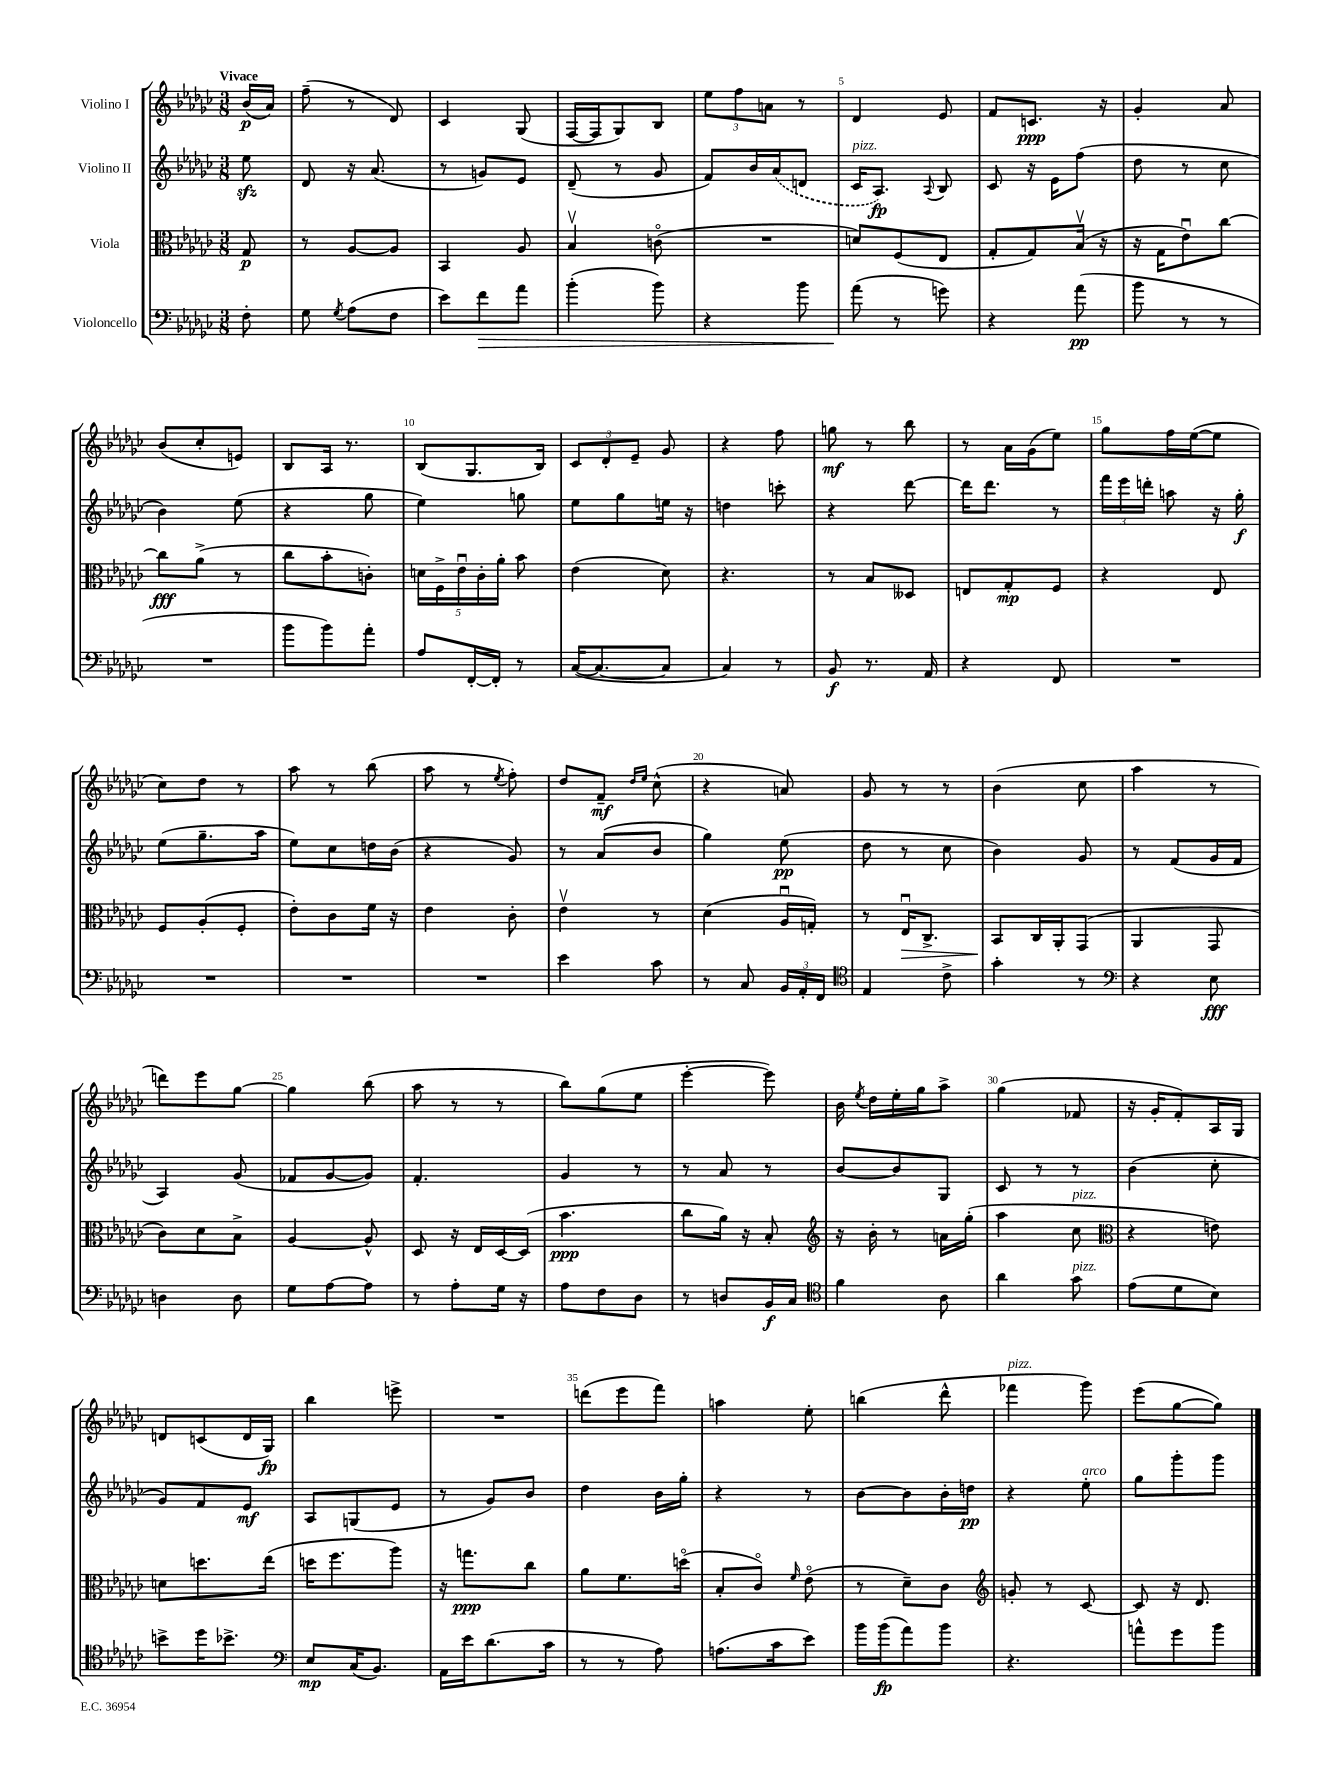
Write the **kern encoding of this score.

**kern	**dynam	**kern	**dynam	**kern	**dynam	**kern	**dynam
*part4	*part4	*part3	*part3	*part2	*part2	*part1	*part1
*staff4	*staff4	*staff3	*staff3	*staff2	*staff2	*staff1	*staff1
*I"Violoncello	*	*I"Viola	*	*I"Violino II	*	*I"Violino I	*
*clefF4	*	*clefC3	*	*clefG2	*	*clefG2	*
*k[b-e-a-d-g-c-]	*	*k[b-e-a-d-g-c-]	*	*k[b-e-a-d-g-c-]	*	*k[b-e-a-d-g-c-]	*
*M3/8	*	*M3/8	*	*M3/8	*	*M3/8	*
=	=	=	=	=	=	=	=
!	!	!	!	!	!	!LO:TX:a:B:t=Vivace	!
8F'\	.	8G-/	p	8ee-zz\	.	(16b-/LL	p
.	.	.	.	.	.	16a-/JJ)	.
=1	=1	=1	=1	=1	=1	=1	=1
8G-\	.	8r	.	8d-/	.	(8ff~\	.
8qG-/	.	.	.	.	.	.	.
(8A-\L	.	[8A-/L	.	16r	.	8r	.
.	.	.	.	(8.a-/	.	.	.
8F\J	.	8A-/J]	.	.	.	8d-/)	.
=2	=2	=2	=2	=2	=2	=2	=2
8e-\L)	.	4BB-/	.	8r	.	4c-/	.
!	!LO:HP:b	!	!	!	!	!	!
8f\	>	.	.	8gn/L)	.	.	.
8a-\J	.	8A-/	.	8e-/J	.	(8G-/	.
=3	=3	=3	=3	=3	=3	=3	=3
(4b-'\	.	4B-v/	.	(8d-~/	.	[16F/LL	.
.	.	.	.	.	.	16F/J]	.
.	.	.	.	8r	.	8G-/)	.
8b-\)	.	(8cn\	.	8g-/	.	8B-/J	.
=4	=4	=4	=4	=4	=4	=4	=4
4r	.	4.r	.	8f/L)	.	12ee-\L	.
.	.	.	.	.	.	12ff\	.
.	.	.	.	16b-/L	.	.	.
.	.	.	.	.	.	12an\J	.
.	.	.	.	(16a-/J	.	.	.
8b-\	.	.	.	8dn/J	.	8r	.
=5	=5	=5	=5	=5	=5	=5	=5
!	!	!	!	!LO:TX:a:i:t=pizz.	!	!	!
(8a-\	.	8dn/L)	.	16c-/KL	.	4d-/	.
.	.	.	.	8.A-/J)	fp	.	.
8r	]	(8F/	.	.	.	.	.
.	.	.	.	8qqA-/	.	.	.
8gn\)	.	8E-/J	.	8B-/	.	8e-/	.
=6	=6	=6	=6	=6	=6	=6	=6
4r	.	8G-'/L	.	8c-/	.	8f/L	.
.	.	8G-/)	.	16r	.	8.cn/J	ppp
.	.	.	.	16e-\KL	.	.	.
(8a-\	pp	(16B-v/Jk	.	(8ff\J	.	.	.
.	.	16r	.	.	.	16r	.
=7	=7	=7	=7	=7	=7	=7	=7
8b-\	.	16r	.	8dd-\	.	4g-'/	.
.	.	16G-\KL	.	.	.	.	.
8r	.	8e-u\)	.	8r	.	.	.
8r	.	[8cc-\J	.	8cc-\	.	8a-/	.
!!LO:LB:g=z
=8	=8	=8	=8	=8	=8	=8	=8
4.r	.	8cc-\L]	fff	4b-\)	.	(8b-/L	.
.	.	(8a-^\J	.	.	.	8cc-'/	.
.	.	8r	.	(8ee-\	.	8en/J)	.
=9	=9	=9	=9	=9	=9	=9	=9
8b-\L	.	8cc-\L	.	4r	.	8B-/L	.
8b-\)	.	8b-'\	.	.	.	16A-/Jk	.
.	.	.	.	.	.	8.r	.
8a-'\J	.	8cn'\J)	.	8gg-\	.	.	.
=10	=10	=10	=10	=10	=10	=10	=10
8A-/L	.	20dn\LL	.	4ee-\)	.	(8B-/L	.
.	.	20F^\	.	.	.	.	.
.	.	20e-u\	.	.	.	.	.
[16FF'/L	.	.	.	.	.	8.G-/	.
.	.	20c-'\	.	.	.	.	.
16FF'/JJ]	.	.	.	.	.	.	.
.	.	20a-'\JJ	.	.	.	.	.
8r	.	8b-\	.	8ggn\	.	.	.
.	.	.	.	.	.	16B-/Jk)	.
=11	=11	=11	=11	=11	=11	=11	=11
([16C-/KL	.	(4e-\	.	8ee-\L	.	12c-/L	.
8.C-/_	.	.	.	.	.	.	.
.	.	.	.	.	.	12d-'/	.
.	.	.	.	8gg-\	.	.	.
.	.	.	.	.	.	12e-~/J	.
8C-/J]	.	8d-\)	.	16een\Jk	.	8g-/	.
.	.	.	.	16r	.	.	.
=12	=12	=12	=12	=12	=12	=12	=12
4C-/)	.	4.r	.	4ddn\	.	4r	.
8r	.	.	.	8cccn'\	.	8ff\	.
=13	=13	=13	=13	=13	=13	=13	=13
8BB-/	f	8r	.	4r	.	8ggn\	mf
8.r	.	8B-/L	.	.	.	8r	.
.	.	8D--X/J	.	[8ddd-\	.	8bb-\	.
16AA-/	.	.	.	.	.	.	.
=14	=14	=14	=14	=14	=14	=14	=14
4r	.	8En/L	.	16ddd-\KL]	.	8r	.
.	.	.	.	8.ddd-\J	.	.	.
.	.	8G-'/	mp	.	.	16a-\LL	.
.	.	.	.	.	.	(16g-\J	.
8FF/	.	8F/J	.	8r	.	8ee-\J)	.
=15	=15	=15	=15	=15	=15	=15	=15
4.r	.	4r	.	24fff\LL	.	8gg-\L	.
.	.	.	.	24eee-\	.	.	.
.	.	.	.	24dddn'\JJ	.	.	.
.	.	.	.	8aan\	.	16ff\L	.
.	.	.	.	.	.	([16ee-\J	.
.	.	8E-/	.	16r	.	8ee-\J]	.
.	.	.	.	16gg-'\	f	.	.
!!LO:LB:g=z
=16	=16	=16	=16	=16	=16	=16	=16
4.r	.	8F/L	.	(8ee-\L	.	8cc-\L)	.
.	.	(8A-'/	.	8.gg-~\	.	8dd-\J	.
.	.	8F'/J	.	.	.	8r	.
.	.	.	.	16aa-\Jk	.	.	.
=17	=17	=17	=17	=17	=17	=17	=17
4.r	.	8e-'\L)	.	8ee-\L)	.	8aa-\	.
.	.	8c-\	.	8cc-\	.	8r	.
.	.	16f\Jk	.	16ddn\L	.	(8bb-\	.
.	.	16r	.	(16b-\JJ	.	.	.
=18	=18	=18	=18	=18	=18	=18	=18
4.r	.	4e-\	.	4r	.	8aa-\	.
.	.	.	.	.	.	8r	.
.	.	.	.	.	.	8qee-/	.
.	.	8c-'\	.	8g-/)	.	8ff'\)	.
=19	=19	=19	=19	=19	=19	=19	=19
4e-\	.	4e-v\	.	8r	.	8dd-/L	.
.	.	.	.	(8a-/L	.	8f~/J	mf
.	.	.	.	.	.	16qqdd-/LL	.
.	.	.	.	.	.	16qqee-/JJ	.
8c-\	.	8r	.	8b-/J	.	(8cc-^^\	.
=20	=20	=20	=20	=20	=20	=20	=20
8r	.	(4d-\	.	4gg-\)	.	4r	.
8C-/	.	.	.	.	.	.	.
24BB-/LL	.	16A-u/LL	.	(8ee-\	pp	8an/)	.
24AA-'/	.	.	.	.	.	.	.
.	.	16Gn'/JJ)	.	.	.	.	.
24FF/JJ	.	.	.	.	.	.	.
=21	=21	=21	=21	=21	=21	=21	=21
*clefC4	*	*	*	*	*	*	*
4E-/	.	8r	.	8dd-\	.	8g-/	.
!	!	!	!LO:HP:b	!	!	!	!
.	.	16E-u/KL	>	8r	.	8r	.
.	.	8.C-^/J	.	.	.	.	.
8c-^\	.	.	.	8cc-\	.	8r	.
=22	=22	=22	=22	=22	=22	=22	=22
4g-'\	.	8BB-/L	.	4b-\)	.	(4b-\	.
.	.	16C-/L	]	.	.	.	.
.	.	16AA-'/J	.	.	.	.	.
8r	.	(8GG-/J	.	8g-/	.	8cc-\	.
=23	=23	=23	=23	=23	=23	=23	=23
*clefF4	*	*	*	*	*	*	*
4r	.	4AA-/	.	8r	.	4aa-\	.
.	.	.	.	(8f/L	.	.	.
8E-\	fff	8GG-/	.	16g-/L	.	8r	.
.	.	.	.	16f/JJ	.	.	.
!!LO:LB:g=z
=24	=24	=24	=24	=24	=24	=24	=24
4Dn\	.	8c-\L)	.	4A-/)	.	8dddn\L)	.
.	.	8d-\	.	.	.	8eee-\	.
8D\	.	8B-^\J	.	(8g-/	.	[8gg-\J	.
=25	=25	=25	=25	=25	=25	=25	=25
8G-\L	.	[4A-/	.	8f-X/L	.	4gg-\]	.
[8A-\	.	.	.	[8g-/	.	.	.
8A-\J]	.	8A-^^/]	.	8g-/J])	.	(8bb-\	.
=26	=26	=26	=26	=26	=26	=26	=26
8r	.	8D-/	.	4.f'/	.	8aa-\	.
8A-'\L	.	16r	.	.	.	8r	.
.	.	16E-/LL	.	.	.	.	.
16G-\Jk	.	[16D-/	.	.	.	8r	.
16r	.	(16D-/JJ]	.	.	.	.	.
=27	=27	=27	=27	=27	=27	=27	=27
8A-\L	.	4.b-\	ppp	4g-/	.	8bb-\L)	.
8F\	.	.	.	.	.	(8gg-\	.
8D-\J	.	.	.	8r	.	8ee-\J	.
=28	=28	=28	=28	=28	=28	=28	=28
8r	.	8cc-\L	.	8r	.	[4eee-'\	.
8Dn/L	.	16a-\Jk)	.	8a-/	.	.	.
.	.	16r	.	.	.	.	.
16BB-/L	f	8B-'/	.	8r	.	8eee-\])	.
16C-/JJ	.	.	.	.	.	.	.
=29	=29	=29	=29	=29	=29	=29	=29
*clefC4	*	*clefG2	*	*	*	*	*
4f\	.	16r	.	[8b-/L	.	16b-\	.
.	.	.	.	.	.	8qee-/	.
.	.	16b-'\	.	.	.	16dd-\LL	.
.	.	8r	.	8b-/]	.	16ee-'\	.
.	.	.	.	.	.	16gg-\J	.
8A-\	.	16an\LL	.	8G-/J	.	8aa-^\J	.
.	.	(16gg-'\JJ	.	.	.	.	.
=30	=30	=30	=30	=30	=30	=30	=30
4a-\	.	4aa-\	.	8c-/	.	(4gg-\	.
.	.	.	.	8r	.	.	.
!	!	!LO:TX:a:i:t=pizz.	!	!	!	!	!
!LO:TX:a:i:t=pizz.	!	!	!	!	!	!	!
8g-\	.	8cc-\	.	8r	.	8f-X/	.
=31	=31	=31	=31	=31	=31	=31	=31
*	*	*clefC3	*	*	*	*	*
(8e-\L	.	4r	.	(4b-\	.	16r	.
.	.	.	.	.	.	16g-'/KL	.
8d-\	.	.	.	.	.	8f'/)	.
8B-\J)	.	8en\)	.	8cc-'\	.	16A-/L	.
.	.	.	.	.	.	16G-/JJ	.
!!LO:LB:g=z
=32	=32	=32	=32	=32	=32	=32	=32
8bn^\L	.	8dn\L	.	8g-/L)	.	8dn/L	.
16dd-\K	.	8.ddn\	.	8f/	.	(8cn/	.
8.b-X^\J	.	.	.	.	.	.	.
.	.	.	.	8e-/J	mf	16d/L	.
.	.	(16ee-\Jk	.	.	.	16G-/JJ)	fp
=33	=33	=33	=33	=33	=33	=33	=33
*clefF4	*	*	*	*	*	*	*
8E-/L	mp	16ddn\KL	.	8A-/L	.	4bb-\	.
.	.	8.ff\	.	.	.	.	.
(16C-/K	.	.	.	(8Gn/	.	.	.
8.BB-/J)	.	.	.	.	.	.	.
.	.	8aa-\J)	.	8e-/J	.	8eeen^\	.
=34	=34	=34	=34	=34	=34	=34	=34
16AA-\LL	.	16r	.	8r	.	4.r	.
16e-\J	.	8.ggn\L	ppp	.	.	.	.
(8.d-\	.	.	.	8g-/L)	.	.	.
.	.	8cc-\J	.	8b-/J	.	.	.
16c-\Jk	.	.	.	.	.	.	.
=35	=35	=35	=35	=35	=35	=35	=35
8r	.	8a-\L	.	4dd-\	.	(8dddn\L	.
8r	.	8.f\	.	.	.	8eee-\	.
8A-\)	.	.	.	16b-\LL	.	8fff\J)	.
.	.	(16ddn\Jk	.	16gg-'\JJ	.	.	.
=36	=36	=36	=36	=36	=36	=36	=36
(8.An\L	.	8B-'/L	.	4r	.	4aan\	.
.	.	8c-/J)	.	.	.	.	.
16c-\k	.	.	.	.	.	.	.
.	.	16qqf/	.	.	.	.	.
8e-\J)	.	(8e-\	.	8r	.	8ee-'\	.
=37	=37	=37	=37	=37	=37	=37	=37
16b-\LL	.	8r	.	[8b-\L	.	(4bbn\	.
(16b-\J	fp	.	.	.	.	.	.
8a-\)	.	8d-~\L)	.	8b-\]	.	.	.
8b-\J	.	8c-\J	.	16b-'\L	.	8ddd-^^\	.
.	.	.	.	16ddn\JJ	pp	.	.
=38	=38	=38	=38	=38	=38	=38	=38
*	*	*clefG2	*	*	*	*	*
!	!	!	!	!	!	!LO:TX:a:i:t=pizz.	!
4.r	.	8gn'/	.	4r	.	4fff-X\	.
.	.	8r	.	.	.	.	.
!	!	!	!	!LO:TX:a:i:t=arco	!	!	!
.	.	[8c-/	.	8ee-'\	.	8ggg-\)	.
=39	=39	=39	=39	=39	=39	=39	=39
8an^^\L	.	8c-/]	.	8gg-\L	.	(8eee-\L	.
8g-\	.	16r	.	8ggg-'\	.	[8gg-\	.
.	.	8.d-/	.	.	.	.	.
8b-\J	.	.	.	8ggg-\J	.	8gg-\J])	.
==	==	==	==	==	==	==	==
*-	*-	*-	*-	*-	*-	*-	*-
